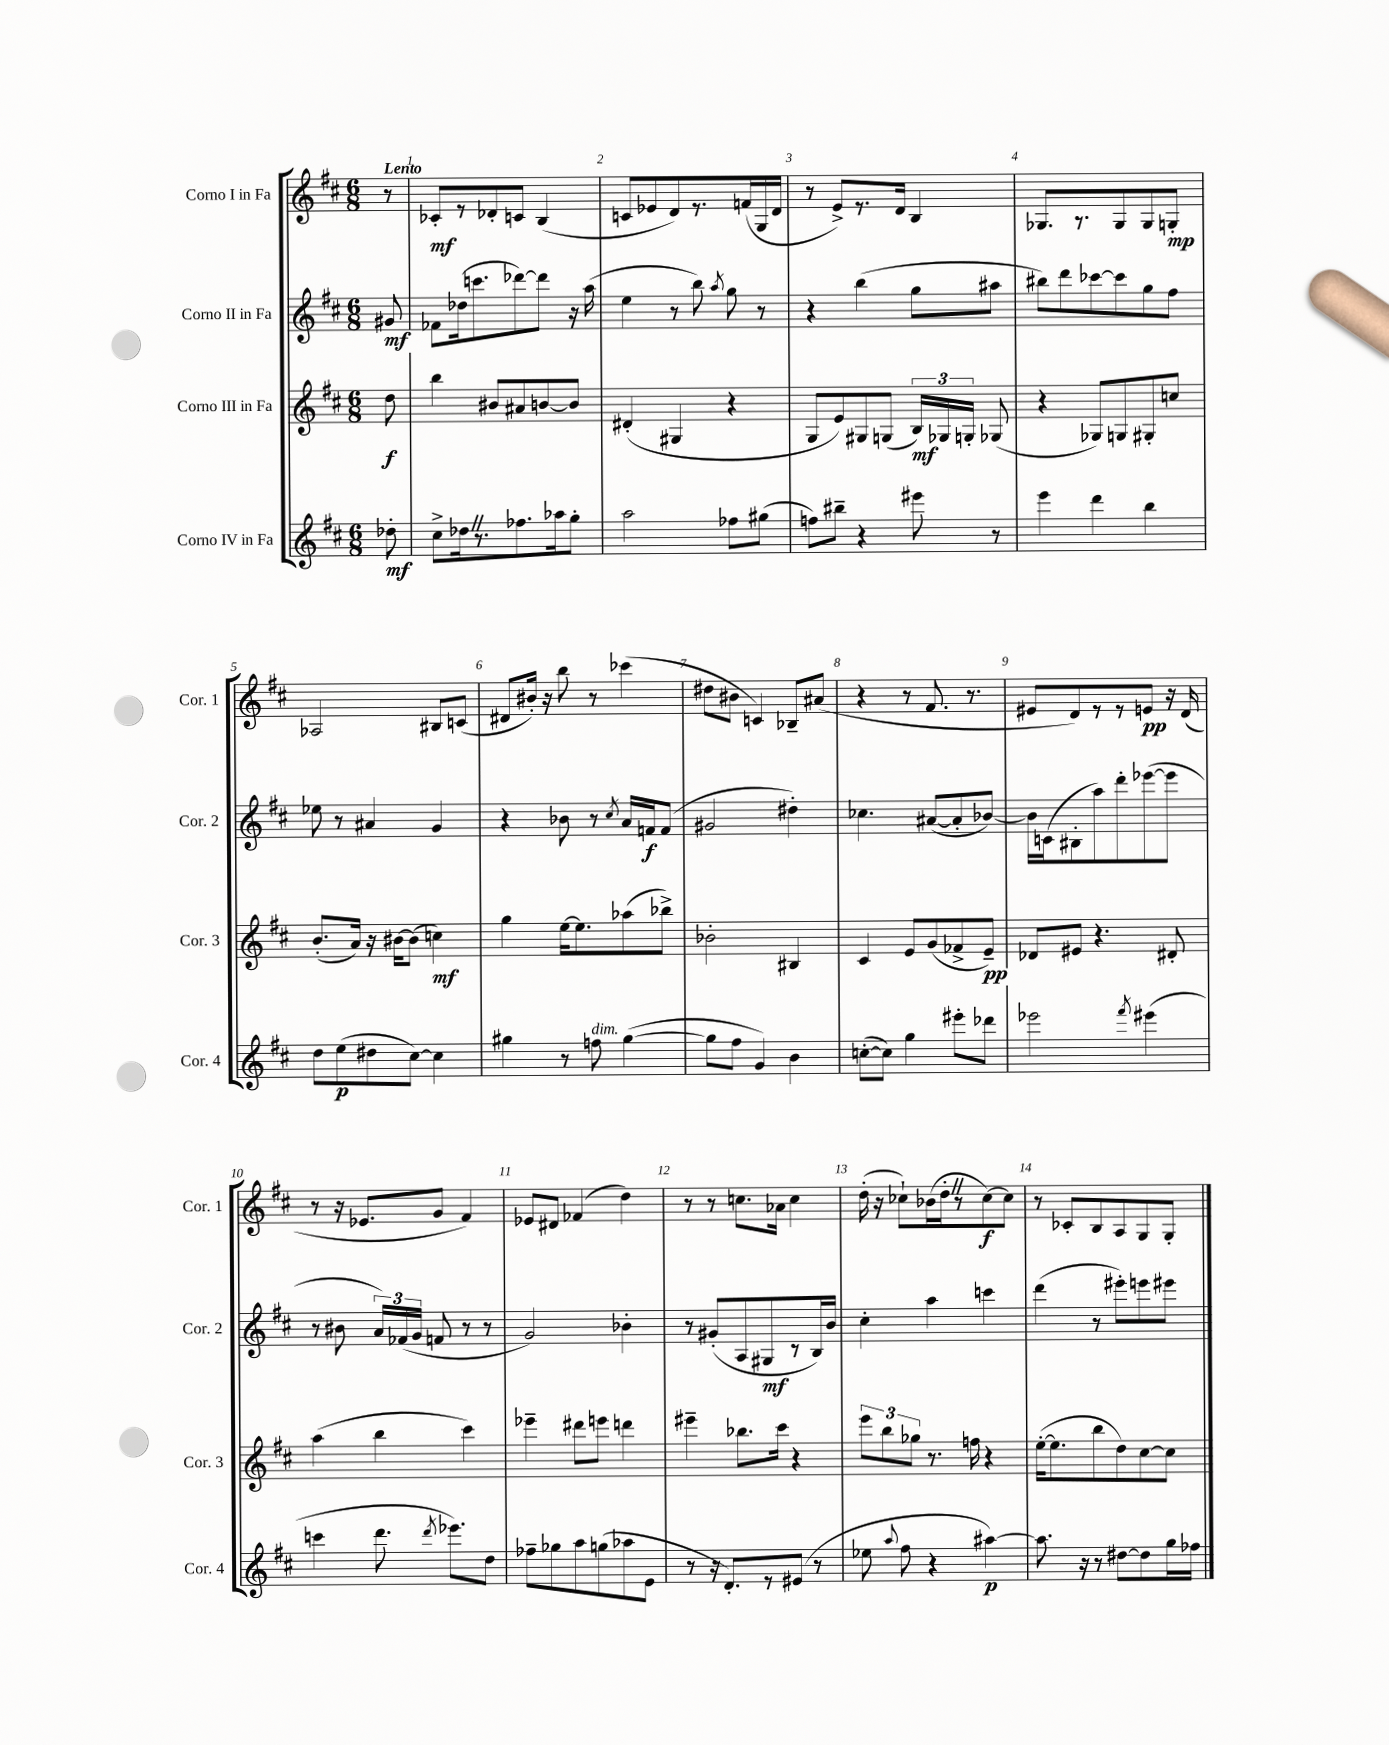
<<
\new StaffGroup <<
\new Staff = "s0" \with { instrumentName = "Corno I in Fa" shortInstrumentName = "Cor. 1" } {
    \clef treble \key d \major \numericTimeSignature \time 6/8 \partial 8 \tempo "Lento"
    \autoBeamOff r8 |
    ces'8[-.\mf r8 des'8-. c'8] b4( |
    c'8[ ees'8 d'8) r8. f'16( g16 d'16] |
    r8 e'8[->) r8. d'16] b4 |
    ges8.[ r8. ges8 ges8 g8]-.\mp |
    aes2 bis8[ c'8]( |
    dis'8[ bis'16]-.) r16 b''8 r8 ces'''4( |
    dis''8[ bis'8] c'4) bes8[-- ais'8]( |
    r4 r8 fis'8. r8. |
    eis'8[ d'8) r8 r8 e'8]\pp r16 d'16( |
    r8 r16 ees'8.[ g'8] fis'4) |
    ees'8[ dis'8] fes'4( d''4) |
    r8 r8 c''8.[ aes'16] c''4 |
    d''16-.( r16 ces''8[-!) bes'16( d''16-. \once \override BreathingSign.text = \markup { \musicglyph "scripts.caesura.straight" } \breathe r8 ces''8~\f) ces''8] |
    r8 ces'8[-. b8 a8 g8 g8]-. \bar "|." |
}
\new Staff = "s1" \with { instrumentName = "Corno II in Fa" shortInstrumentName = "Cor. 2" } {
    \clef treble \key d \major \numericTimeSignature \time 6/8 \partial 8
    \autoBeamOff gis'8\mf |
    fes'8[ des''16( c'''8. des'''8~) des'''8] r16 a''16( |
    e''4 r8 b''8) \acciaccatura { a''8 } g''8 r8 |
    r4 b''4( g''8[ ais''8] |
    bis''8[) d'''8 ces'''8~ ces'''8 g''8 fis''8] |
    ees''8 r8 ais'4 g'4 |
    r4 bes'8 r8 \acciaccatura { cis''8 } a'16[ f'16\f f'8]( |
    gis'2 dis''4-.) |
    ces''4. ais'8[~( ais'8-. bes'8]~) |
    bes'16[ c'16( bis8-. a''8) d'''8-. ees'''8~( ees'''8] |
    r8 bis'8 \tuplet 3/2 { a'16[) fes'16( g'16] } f'8 r8 r8 |
    g'2) bes'4-. |
    r8 gis'8[-.( a8 gis8\mf r8 b16) b'16] |
    cis''4-. a''4 c'''4 |
    d'''4( r8 eis'''8[-.) e'''8 eis'''8] \bar "|." |
}
\new Staff = "s2" \with { instrumentName = "Corno III in Fa" shortInstrumentName = "Cor. 3" } {
    \clef treble \key d \major \numericTimeSignature \time 6/8 \partial 8
    \autoBeamOff d''8\f |
    b''4 bis'8[ ais'8 b'8~ b'8] |
    dis'4-.( gis4 r4 |
    g8[ e'8) gis8 g8]( \tuplet 3/2 { b16[\mf) ges16 g16]-. } ges8( |
    r4 ges8[) g8 gis8-. c''8] |
    b'8.[-.( a'16]) r16 bis'16[~ bis'8]( c''4\mf) |
    g''4 e''16[~ e''8. aes''8( bes''8]->) |
    bes'2-. bis4 |
    cis'4 e'8[ g'8( fes'8-> e'8]--\pp) |
    des'8[ eis'8] r4. dis'8-. |
    a''4( b''4 cis'''4) |
    ees'''4-- dis'''8[ e'''8] d'''4 |
    eis'''4-- bes''8.[ cis'''16] r4 |
    \tuplet 3/2 { e'''8[ b''8 ges''8] } r8. f''16 r4 |
    e''16[~-.( e''8. b''8 d''8) cis''8~ cis''8] \bar "|." |
}
\new Staff = "s3" \with { instrumentName = "Corno IV in Fa" shortInstrumentName = "Cor. 4" } {
    \clef treble \key d \major \numericTimeSignature \time 6/8 \partial 8
    \autoBeamOff des''8-.\mf |
    cis''8[-> des''16 \once \override BreathingSign.text = \markup { \musicglyph "scripts.caesura.straight" } \breathe r8. fes''8. aes''16 g''8]-. |
    a''2 fes''8[ gis''8]( |
    f''8[) bis''8]-- r4 eis'''8 r8 |
    e'''4 d'''4 b''4 |
    d''8[ e''8\p( dis''8 cis''8]~) cis''4 |
    gis''4 r8 f''8^\markup { \italic "dim." } gis''4~( |
    gis''8[ fis''8] g'4) b'4 |
    c''8[~-.( c''8]) g''4 eis'''8[-. des'''8] |
    ees'''2 \acciaccatura { fis'''8 } eis'''4( |
    c'''4 d'''8. \acciaccatura { d'''8 } ees'''8.[) d''8] |
    fes''8[-- ges''8 a''8 g''8( aes''8 e'8] |
    r8 r16 d'8.[-.) r8 eis'8]( r8 |
    ees''8 \appoggiatura { a''8 } fis''8 r4 ais''4~\p) |
    ais''8. r16 r8 dis''8[~ dis''8 g''16 fes''16] \bar "|." |
}
>>
>>
\layout { \context { \Score \override BarNumber.break-visibility = ##(#f #t #t) barNumberVisibility = #all-bar-numbers-visible } }
